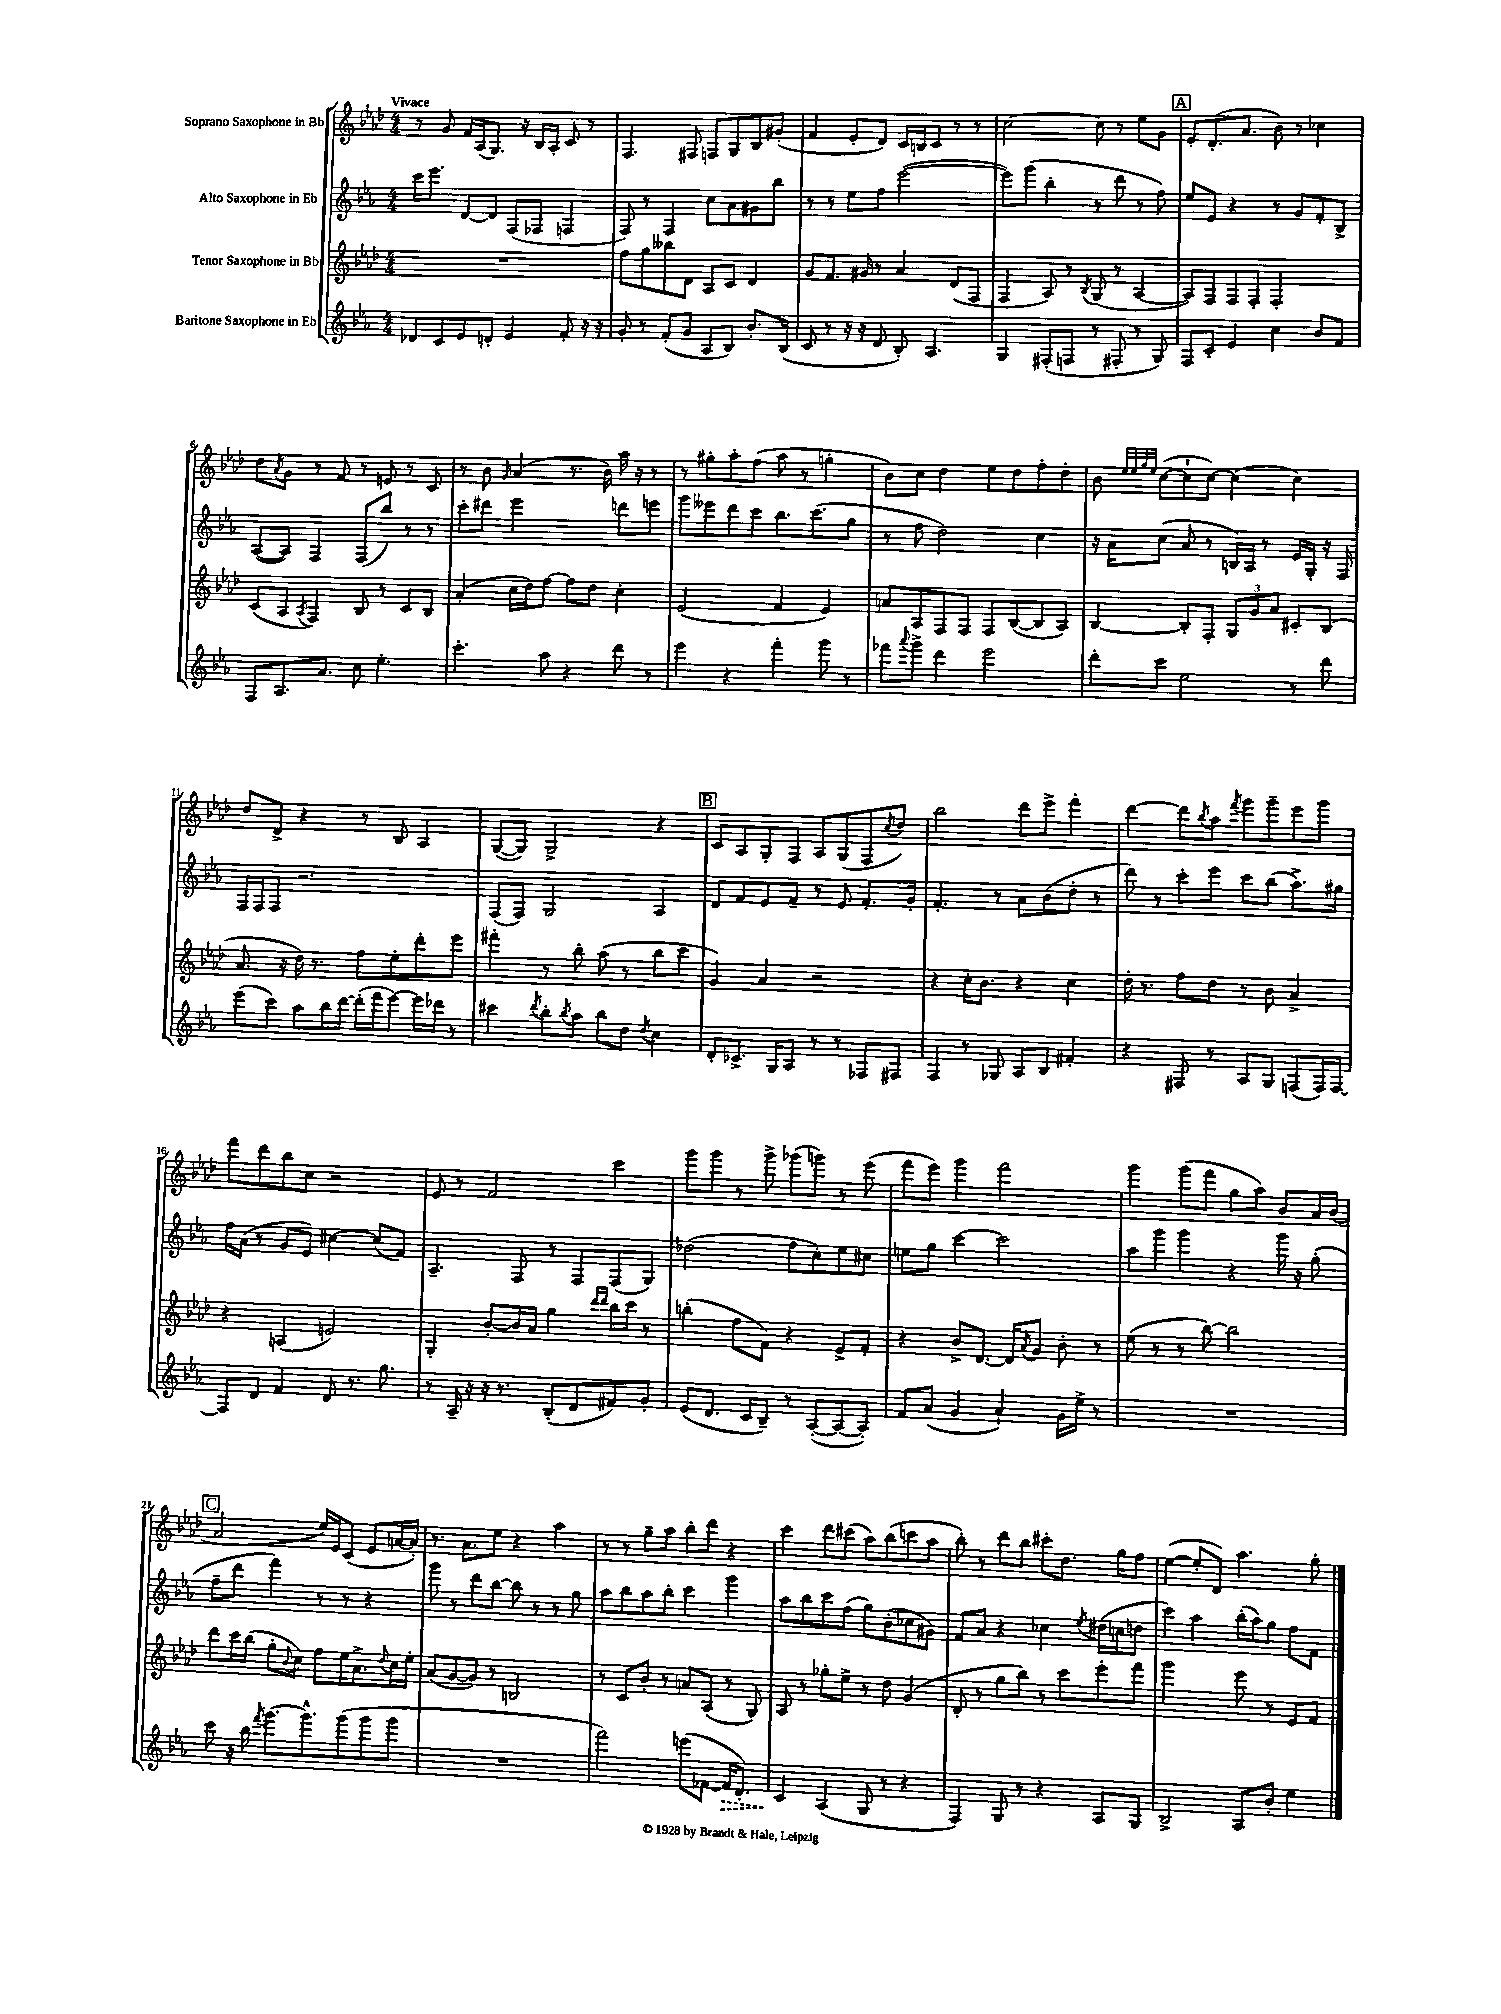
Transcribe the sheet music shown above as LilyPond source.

<<
\new StaffGroup <<
\new Staff = "s0" \with { instrumentName = "Soprano Saxophone in Bb" } {
    \clef treble \key aes \major \numericTimeSignature \time 4/4 \tempo "Vivace"
    r8 g'8 f'16 aes16( g8.) r16 bes16 aes16-. c'8 r8 |
    f4. fis8 f8 g8 bes8 gis'8-.( |
    f'4 ees'8-. des'8) c'16 b16 c'8 r8 r8 |
    c''2~ c''8 r8 ees''8 g'8 |
    \mark \markup { \box "A" } ees'8-. des'8.-.( aes'8. bes'8) r8 ces''4 |
    des''8 \acciaccatura { aes'8 } g'8 r8 f'8 r8 e'8 r8 c'8 |
    r8 bes'8 \grace { g'16 } aes'4( r8. bes'16) aes''16 r16 r8 |
    r8 gis''8-. aes''8-. f''8( aes''8 r8 g''4-. |
    bes'8) c''8 des''4 ees''8 des''8 f''8-. des''8-. |
    bes'8 \grace { ees''32 ees''32 g''32 ees''32 } c''8~( c''8-! c''8~) c''4( c''4) |
    des''8 des'8-> r4 r8 bes8 aes4 |
    g8~( g8) g2-> r4 |
    \mark \markup { \box "B" } c'8 aes8 g8-. f8 aes8 g8( f8 \acciaccatura { c''8 } des''8) |
    bes''2 des'''8 ees'''8-> f'''4-. |
    des'''4~ des'''8 \acciaccatura { bes''8 } aes''8 \acciaccatura { f'''8 } g'''8 g'''8-- ees'''8 g'''8 |
    f'''8 des'''8 bes''8 c''8 r2 |
    ees'8 r8 f'2 c'''4 |
    g'''8 g'''8 r8 g'''8-> ges'''8( g'''8) r8 ees'''8( |
    f'''8 ees'''8) g'''4 f'''2 |
    g'''4 g'''8( f'''8 g''8 aes''8) bes'8 aes'16 bes'16( |
    \mark \markup { \box "C" } aes'2 ees''16) ees'16 c'8( ees'8 a'16~ a'16-.) |
    r8. aes'8. ees''8 r4 aes''4 |
    r8 r8 g''8-- aes''8 bes''8-. des'''8 r4 |
    c'''4 des'''8 cis'''8( aes''8) bes''8( c'''8 aes''8 |
    bes''8-.) r8 des'''8 bes''8 cis'''8-. des''8. g''16 f''8 |
    ees''4~( ees''8-. des'8) aes''4. g''8-. \bar "|." |
}
\new Staff = "s1" \with { instrumentName = "Alto Saxophone in Eb" } {
    \clef treble \key ees \major \numericTimeSignature \time 4/4
    c'''16 ees'''8. d'8~ d'8 f8( fes8 f4 |
    f8) r8 f4 c''8 aes'8 gis'8 bes''8 |
    r8 r8 ees''8 f''8 ees'''2~( |
    ees'''8) g'''8( bes''4-. r8 d'''8 r8 f''8) |
    \mark \markup { \box "A" } ees''8 ees'8 r4 r8 g'8 f'8-. bes8-> |
    aes8~( aes8) f4 f8( bes''8) r8 r8 |
    c'''8-. dis'''8 ees'''2 d'''8 e'''8 |
    g'''8 eeses'''8 d'''8 c'''8 bes''8. c'''8.( g''8 |
    r8 f''8 d''2) c''4 |
    r16 aes'16 c''8( aes'8 r8 b16) aes16 r8 ees'16 g16-. r16 f16 |
    f16 f16 f8 r2. |
    f8( f8) g2 aes4 |
    \mark \markup { \box "B" } d'8 f'8 ees'8 f'8-- r8 ees'8 f'8.-. g'16-. |
    f'4.-. r8 aes'8 bes'8( d''8-. r8 |
    d'''8) r8 c'''8-. ees'''8 c'''8 bes''8( aes''8.->) gis''16 |
    f''16 aes'16( r8 g'8 ees'8) cis''4~ cis''8( f'8) |
    aes4.-- f8 r8 f8 f8( g8) |
    des''2( f''8 c''8-.) ees''8 cis''8 |
    e''8 g''8 c'''4~ c'''2 |
    aes''8 g'''8 g'''4 r4 g'''16 r16 g''8-.( |
    \mark \markup { \box "C" } f''8-- d'''8 f'''4) r8 r8 r4 |
    g'''8 r8 d'''8 bes''8~ bes''8 r8 r8 g''8 |
    aes''8 bes''8 aes''8 bes''8-. c'''4 g'''4 |
    aes''8 bes''8 c'''8 f''8( g''8) bes'8-.( ces''8 gis'8) |
    f'8 aes'8 r4 ces''4 \acciaccatura { ees''8 } dis''16( c''16 d''8 |
    c'''4) aes''4 bes''16-.( aes''16) g''8 f''8 f'8 \bar "|." |
}
\new Staff = "s2" \with { instrumentName = "Tenor Saxophone in Bb" } {
    \clef treble \key aes \major \numericTimeSignature \time 4/4
    R1 |
    f''8 g''8 beses''8 des'8 aes8 c'8 des'4 |
    g'8 f'8. gis'16 r8 aes'4 des'8( f8 |
    f4 aes8) r8 \acciaccatura { bes8 } g8( r8 aes4~ |
    \mark \markup { \box "A" } aes8) f8 f8 f8-. f2-. |
    c'8( aes8 \acciaccatura { aes8 } f4) bes8 r8 c'8 bes8 |
    aes'4-.( c''16 des''16) f''8~ f''8 des''8 c''4-. |
    ees'2( f'4 ees'4) |
    a'8 aes8 f8 f8 f8 bes8~( bes8 aes8) |
    bes4~ bes8-. f8-. \tuplet 3/2 { g8 g'8 aes'8 } cis'8-. bes8( |
    aes'8. r16 des''16) r8. f''8 ees''8-. des'''8-. ees'''8 |
    fis'''4-. r8 bes''8-. aes''8( r8 bes''8 c'''8 |
    \mark \markup { \box "B" } g'4) aes'4 r2 |
    r4 c''16-. bes'8. r4 c''4 |
    des''16-. r8. f''8 des''8 r8 bes'8 aes'4-> |
    r4 a4( e'2) |
    g4-. bes'8~-. bes'16 aes'16 g''4 \grace { des'''16 des'''16 } bes''16 c'''16 r8 |
    b''4-.( f''8 f'8) r4 ees'8-> f'8-. |
    r4 bes'8-> des'8.~ des'16 \acciaccatura { aes'8 } g'8 bes'8-. r8 |
    ees''8( r8 r8 bes''8~) bes''2 |
    \mark \markup { \box "C" } des'''8 c'''16 bes''16( g''8-. \appoggiatura { bes'8 } c''8) f''8 ees''16 aes'8.-> \appoggiatura { des''8 } c''16 ees''16-. |
    aes'8( g'8~ g'8) r8 b2 |
    r8 c'8 bes'8-. r8 a'8 aes8( r8 g8) |
    aes8 r8 ges''8-. ees''8-> r8 des''8 g'4( |
    des'8-. r8 g''8 bes''8) r8 c'''8 ees'''8-. f'''8 |
    g'''2 ees'''8 r8 ees'8 f'8 \bar "|." |
}
\new Staff = "s3" \with { instrumentName = "Baritone Saxophone in Eb" } {
    \clef treble \key ees \major \numericTimeSignature \time 4/4
    des'8 c'8 ees'8 d'8-. ees'4 f'8-. r16 r16 |
    g'8-. r8 f'8-.( g'8 aes8 bes8) bes'8.-. bes16( |
    c'8 r8 r16 r16 d'8 bes8-.) aes4. |
    g4 fis8-.( f8 r8 fis8-. r8 g8) |
    \mark \markup { \box "A" } f8 c'8-. ees'4 c''4 bes'8 f'8 |
    f8 aes8. aes'8. c''8 ees''4.-. |
    c'''4.-. aes''8 r4 d'''8 r8 |
    ees'''4 r4 f'''4-. g'''8 r8 |
    fes'''8 \appoggiatura { aes'''8 } g'''8-> d'''4 ees'''2 |
    d'''8-. c'''8 ees''2 r8 d'''8 |
    ees'''8( c'''8) aes''8 bes''16 d'''16~ d'''16-.( f'''16 ees'''8~) ees'''16 des'''16 r8 |
    cis'''4 \acciaccatura { d'''8 } bes''8-. \acciaccatura { bes''8 } aes''8 bes''8 d''8 \acciaccatura { d''8 } c''4 |
    \mark \markup { \box "B" } d'8-. ces'8.-> g16 aes8 r8 r8 fes8 fis8 |
    f4 r8 ges8 aes8 bes8 fis'4-. |
    r4 fis8 r8 aes8 g8 f8( f16) f16~ |
    f8 d'8 f'4 d'8 r8. g''8. |
    r8 aes16-- r16 r16 r8. bes8-.( d'8 fis'8) g'8-. |
    ees'8( d'8. c'16 bes8--) r8 aes8~-.( aes8~ aes8-.) |
    f'8 aes'8( g'4 aes'4-!) g'16 ees''16-> r8 |
    R1 |
    \mark \markup { \box "C" } c'''8 r16 bes''16 \acciaccatura { f'''8 } g'''8.~ g'''8.-^ g'''8( g'''8 g'''8 |
    R1 |
    f'''2) e'''8( fes'8~ \once \override Hairpin.style = #'dashed-line fes'16\> d'8.-.) |
    c'4\! aes4( g8 r8 r4 |
    f4) g8 r8 r4 aes8 g8 |
    bes2-> aes8 bes'8-. ees''4 \bar "|." |
}
>>
>>
